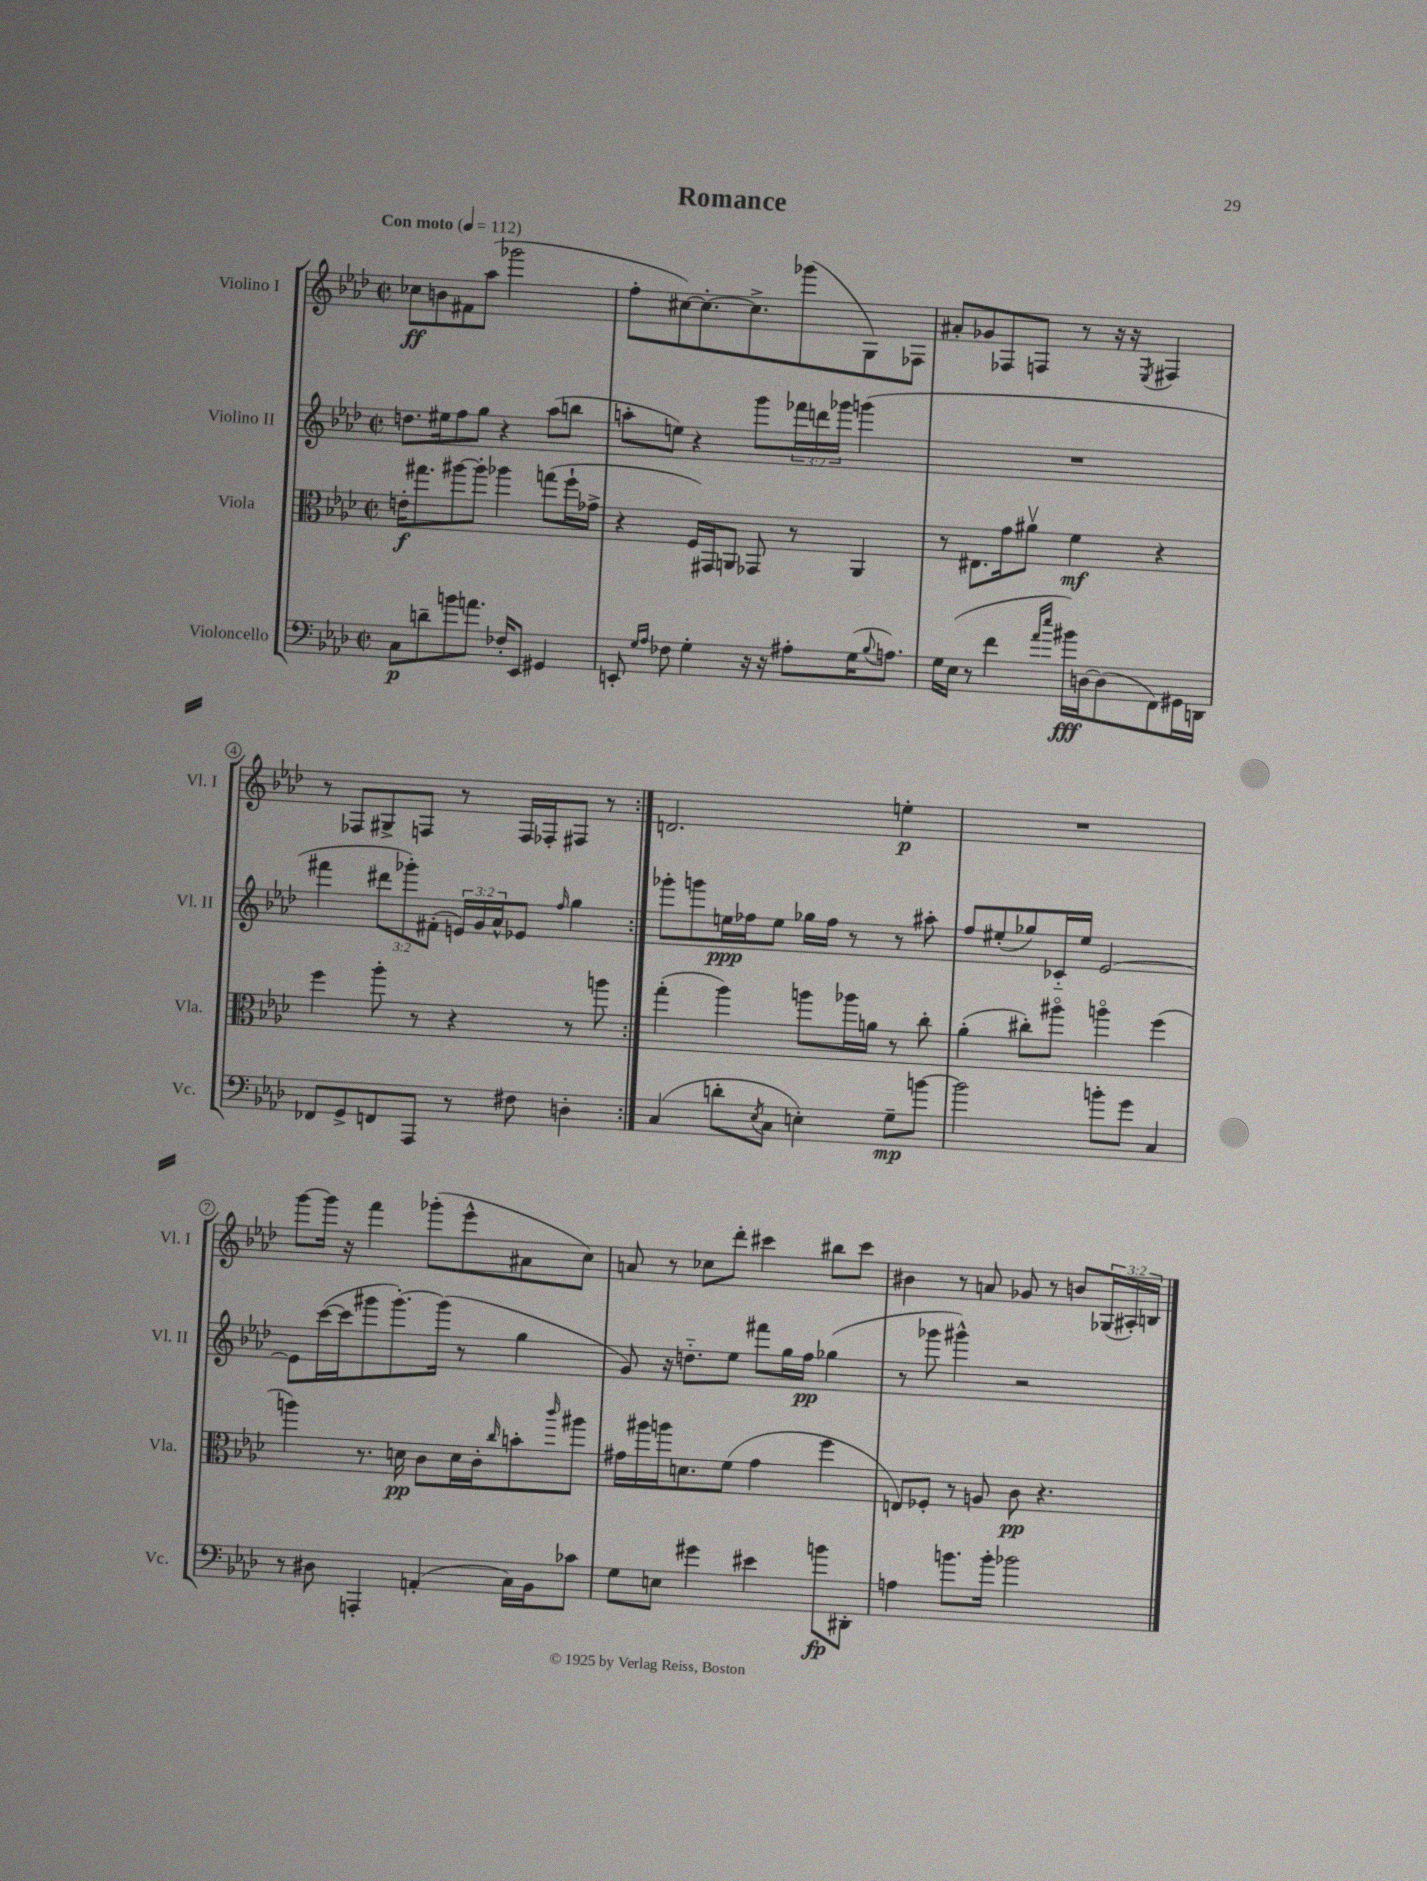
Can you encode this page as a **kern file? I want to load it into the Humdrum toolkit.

**kern	**dynam	**kern	**dynam	**kern	**dynam	**kern	**dynam
*part4	*part4	*part3	*part3	*part2	*part2	*part1	*part1
*staff4	*staff4	*staff3	*staff3	*staff2	*staff2	*staff1	*staff1
*I"Violoncello	*	*I"Viola	*	*I"Violino II	*	*I"Violino I	*
*I'Vc.	*	*I'Vla.	*	*I'Vl. II	*	*I'Vl. I	*
*clefF4	*	*clefC3	*	*clefG2	*	*clefG2	*
*k[b-e-a-d-]	*	*k[b-e-a-d-]	*	*k[b-e-a-d-]	*	*k[b-e-a-d-]	*
*M2/2	*	*M2/2	*	*M2/2	*	*M2/2	*
*met(c|)	*	*met(c|)	*	*met(c|)	*	*met(c|)	*
*MM112	*	*MM112	*	*MM112	*	*MM112	*
=1	=1	=1	=1	=1	=1	=1	=1
!	!	!	!	!	!	!LO:TX:a:B:t=Con moto	!
8C\L	p	16en'\KL	f	8.ddn\L	.	8cc-X\L	ff
.	.	8.gg#X\	.	.	.	.	.
8dn~\	.	.	.	.	.	8bn\	.
.	.	.	.	16ee#X\k	.	.	.
8bn\	.	[8aa#X\	.	8ff\	.	8f#X\	.
8.an\J	.	8aa#'\J]	.	8gg\J	.	(8aa-\J	.
.	.	4aa-X\	.	4r	.	2ggg-X\	.
16F-X'/KL	.	.	.	.	.	.	.
8EE-/J	.	.	.	.	.	.	.
4GG#X/	.	(8ggn\L	.	(8aa-\L	.	.	.
.	.	16ff`\L	.	8bbn\J	.	.	.
.	.	16g-X^\JJ	.	.	.	.	.
=2	=2	=2	=2	=2	=2	=2	=2
8EEn'/	.	4r	.	8aan'\L	.	8ff'\L	.
16qqG/LL	.	.	.	.	.	.	.
16qqA-/JJ	.	.	.	.	.	.	.
8F-X\	.	.	.	8een\J)	.	[8cc#X\)	.
4G'\	.	16F/LL)	.	4r	.	8.cc#'\_	.
.	.	16GG#X/J	.	.	.	.	.
.	.	8AAn/J	.	.	.	.	.
.	.	.	.	.	.	8.cc#^\]	.
16r	.	8GG-X/	.	8ggg\L	.	.	.
16r	.	.	.	.	.	.	.
8A#X'\L	.	8r	.	24fff-X\L	.	(8ggg-X\	.
.	.	.	.	24dddn\	.	.	.
.	.	.	.	24ggg-X\JJ	.	.	.
(16G\K	.	4AA/	.	(4gggn\	.	8G\)	.
8qqB-/	.	.	.	.	.	.	.
8.An\J)	.	.	.	.	.	.	.
.	.	.	.	.	.	8F-X\J	.
=3	=3	=3	=3	=3	=3	=3	=3
16G\LL	.	8r	.	1r	.	8a#X'/L	.
(16E-\JJ	.	.	.	.	.	.	.
8r	.	8.E#X\L	.	.	.	8g-X/	.
4f\	.	.	.	.	.	8F-X/	.
.	.	16g\k	.	.	.	.	.
.	.	8a#Xv\J	.	.	.	8Fn/J	.
16qqa-/LL	.	.	.	.	.	.	.
16qqee-/JJ	.	.	.	.	.	.	.
16b#X\LL)	fff	4f\	mf	.	.	8r	.
[16Dn\J	.	.	.	.	.	.	.
(8D\]	.	.	.	.	.	16r	.
.	.	.	.	.	.	16r	.
.	.	.	.	.	.	8qE-/	.
8FF\)	.	4r	.	.	.	4F#X/	.
16GG#X\L	.	.	.	.	.	.	.
16DDn\JJ	.	.	.	.	.	.	.
!!LO:LB:g=z
=4	=4	=4	=4	=4	=4	=4	=4
8FF-X/L	.	4ff\	.	4fff#X\	.	8r	.
8GG^/	.	.	.	.	.	8F-X/L	.
8FFn/	.	8aa-'\	.	12ddd#X\L	.	8G#X^/	.
.	.	.	.	12ggg-X'\)	.	.	.
8AAA-/J	.	8r	.	.	.	8Fn/J	.
.	.	.	.	(12f#X'\J	.	.	.
8r	.	4r	.	24en/LL)	.	8r	.
.	.	.	.	24g/	.	.	.
.	.	.	.	24a-^^/J	.	.	.
8F#X\	.	.	.	8e-X/J	.	16F/LL	.
.	.	.	.	.	.	16F-X'/J	.
.	.	.	.	16qqff/	.	.	.
4Dn'\	.	8r	.	4gg\	.	8F#X/J	.
.	.	8aan\	.	.	.	8r	.
=5:|!	=5:|!	=5:|!	=5:|!	=5:|!	=5:|!	=5:|!	=5:|!
(4C/	.	(4gg'\	.	8ggg-X'\L	.	2.dn/	.
.	.	.	.	8gggn\	.	.	.
8dn'\L	.	4aa-\)	.	16een\L	ppp	.	.
.	.	.	.	16ff-X\J	.	.	.
8qE-/	.	.	.	.	.	.	.
8C\J	.	.	.	8ee\J	.	.	.
4En'\)	.	8aan\L	.	16gg-X\LL	.	.	.
.	.	.	.	16ff-\JJ	.	.	.
.	.	16aa-X\L	.	8r	.	.	.
.	.	16an\JJ	.	.	.	.	.
8G~\L	mp	8r	.	8r	.	4een'\	p
[8bn\J	.	8cc'\	.	8aa#X'\	.	.	.
=6	=6	=6	=6	=6	=6	=6	=6
2b\]	.	(4a-'\	.	8ff/L	.	1r	.
.	.	.	.	(8ee#X'/	.	.	.
.	.	8cc#X'\L)	.	8gg-X/)	.	.	.
.	.	8aa#X\J	.	16c-X/L	.	.	.
.	.	.	.	16ee#/JJ	.	.	.
8bn'\L	.	4aan\	.	[2e-/	.	.	.
8g\J	.	.	.	.	.	.	.
4C/	.	(4ff\	.	.	.	.	.
!!LO:LB:g=z
=7	=7	=7	=7	=7	=7	=7	=7
8r	.	4aan\)	.	8e-\L]	.	[8ggg\L	.
8D#X\	.	.	.	([16ccc\L	.	16ggg\Jk]	.
.	.	.	.	16ccc\J]	.	16r	.
4AAAn'/	.	8.r	.	8ggg#X\	.	4fff\	.
.	.	.	.	[8.ggg#'\)	.	.	.
.	.	16dn\	pp	.	.	.	.
(4AAn'/	.	8c\L	.	.	.	(8ggg-X'\L	.
.	.	.	.	(16ggg#\Jk]	.	.	.
.	.	16d\L	.	8r	.	8eee-^^\	.
.	.	16c'\J	.	.	.	.	.
.	.	16qqcc/	.	.	.	.	.
16C\LL)	.	8bn'\	.	4gg\	.	8a#X\	.
16BB-\J	.	.	.	.	.	.	.
.	.	16qqccc/	.	.	.	.	.
8c-X\J	.	8aa#X\J	.	.	.	8cc\J)	.
=8	=8	=8	=8	=8	=8	=8	=8
8G\L	.	16g#X\LL	.	8g/)	.	8an/	.
.	.	16aa#X\	.	.	.	.	.
8En\J	.	16aan\J	.	16r	.	8r	.
.	.	8.dn\	.	8.ddn\L	.	.	.
4g#X\	.	.	.	.	.	8cc-X\L	.
.	.	(8f\J	.	8ee-\J	.	8ddd-'\J	.
4e#X\	.	4g#\	.	8fff#X\L	.	4ccc#X\	.
.	.	.	.	16gg\L	.	.	.
.	.	.	.	16ff\JJ	pp	.	.
8bn\L	fp	4ff\	.	(4gg-X\	.	8bb#X\L	.
8DD#X'\J	.	.	.	.	.	8ccc#\J	.
=9	=9	=9	=9	=9	=9	=9	=9
4An\	.	8En/L)	.	8r	.	4b#X\	.
.	.	8F-X'/J	.	8ggg-X\	.	.	.
8.bn\L	.	8r	.	4ggg#X^^\)	.	8r	.
.	.	8An/	.	.	.	8an/	.
16b'\Jk	.	.	.	.	.	.	.
2b-X\	.	8c\	pp	2r	.	8g-X/	.
.	.	4.r	.	.	.	8r	.
.	.	.	.	.	.	8bn/L	.
.	.	.	.	.	.	(24G-X/L	.
.	.	.	.	.	.	24A#X'/)	.
.	.	.	.	.	.	24Bn/JJ	.
==	==	==	==	==	==	==	==
*-	*-	*-	*-	*-	*-	*-	*-
